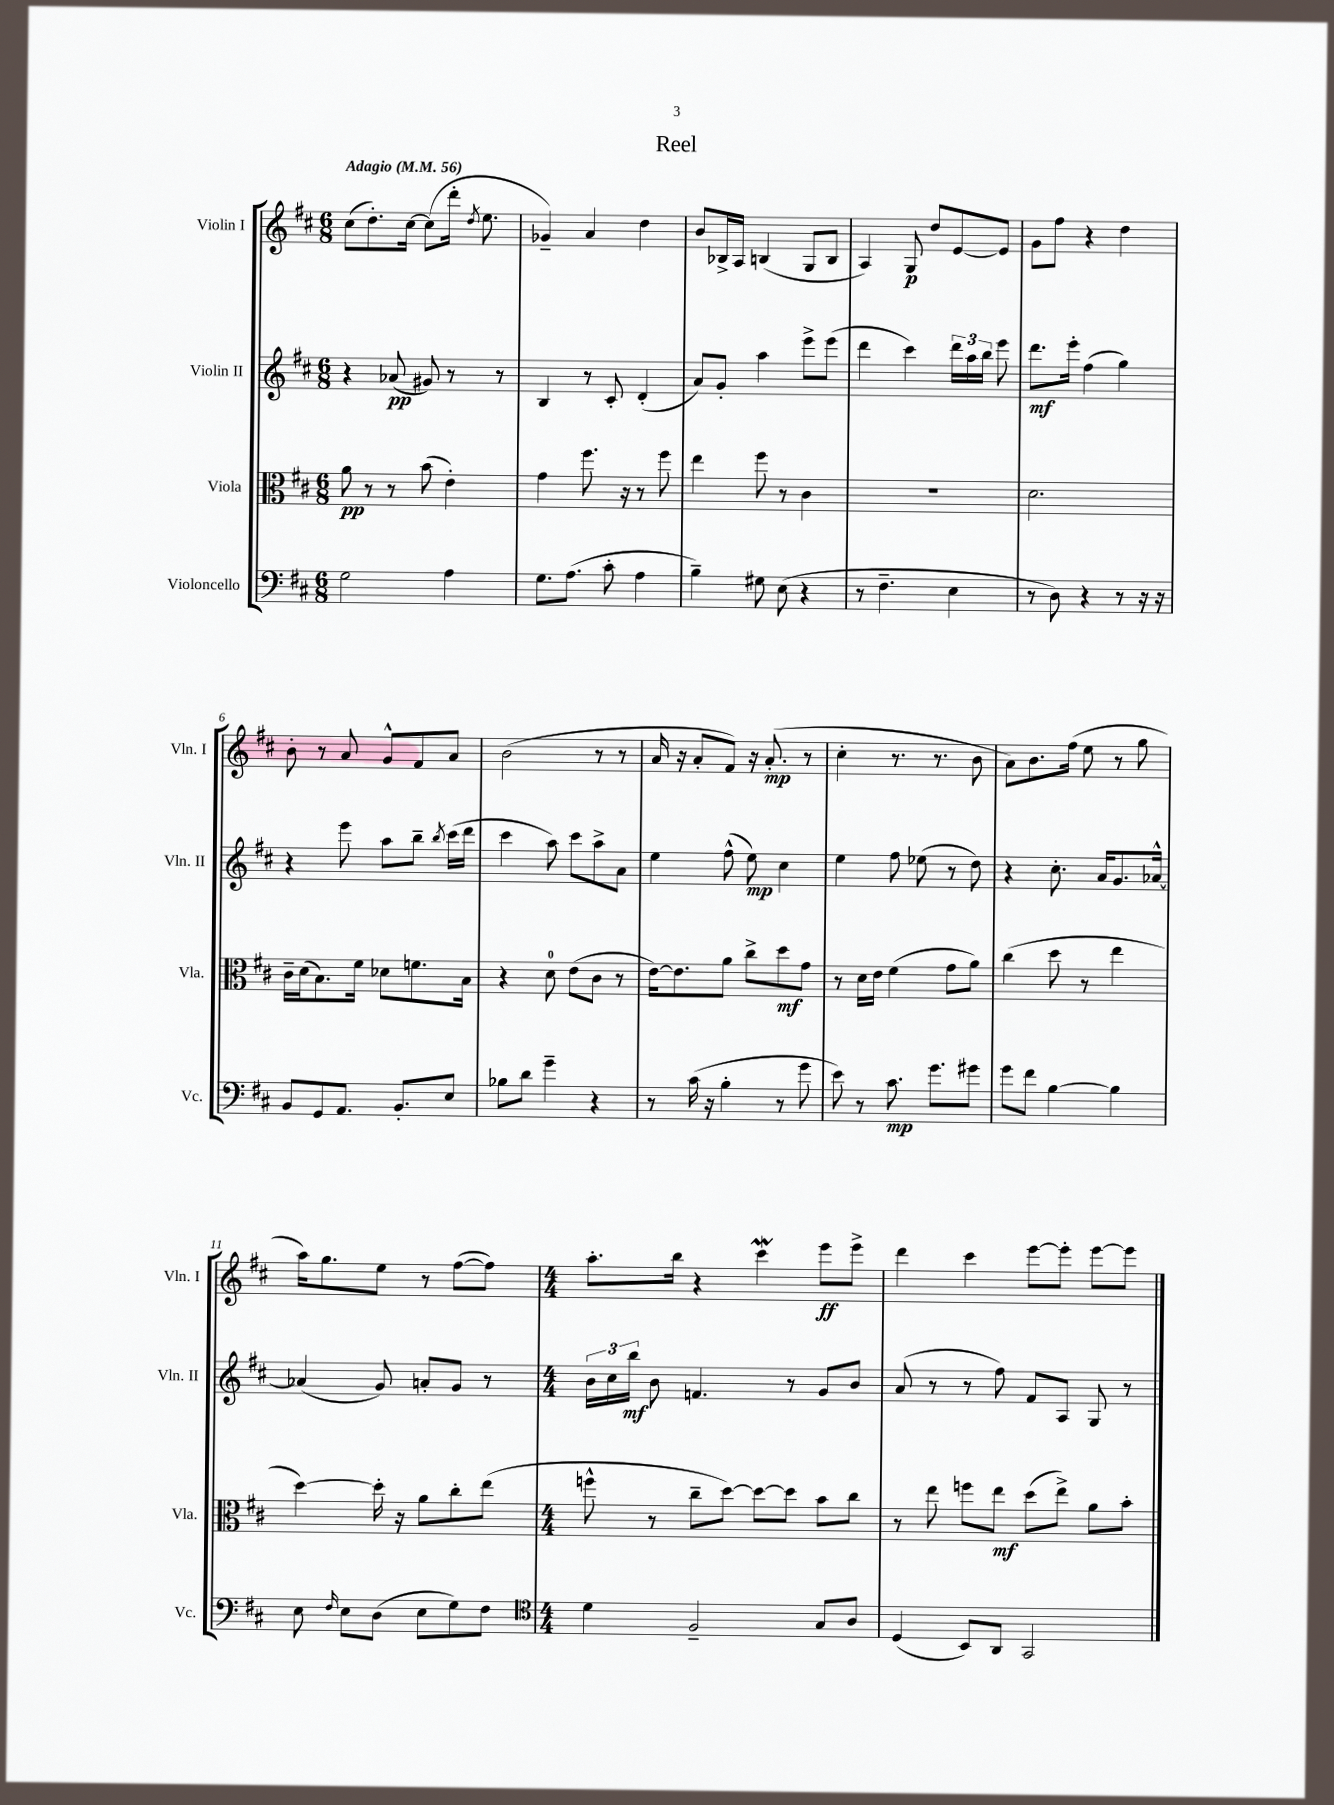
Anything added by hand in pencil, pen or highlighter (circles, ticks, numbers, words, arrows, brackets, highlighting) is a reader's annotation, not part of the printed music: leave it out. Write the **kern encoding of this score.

**kern	**dynam	**kern	**dynam	**kern	**dynam	**kern	**dynam
*part4	*part4	*part3	*part3	*part2	*part2	*part1	*part1
*staff4	*staff4	*staff3	*staff3	*staff2	*staff2	*staff1	*staff1
*I"Violoncello	*	*I"Viola	*	*I"Violin II	*	*I"Violin I	*
*I'Vc.	*	*I'Vla.	*	*I'Vln. II	*	*I'Vln. I	*
*clefF4	*	*clefC3	*	*clefG2	*	*clefG2	*
*k[f#c#]	*	*k[f#c#]	*	*k[f#c#]	*	*k[f#c#]	*
*M6/8	*	*M6/8	*	*M6/8	*	*M6/8	*
*MM56	*	*MM56	*	*MM56	*	*MM56	*
=1	=1	=1	=1	=1	=1	=1	=1
!	!	!	!	!	!	!LO:TX:a:B:t=Adagio	!
2G\	.	8a\	pp	4r	.	(8cc#\L	.
.	.	8r	.	.	.	8.dd'\)	.
.	.	8r	.	(8a-X/	pp	.	.
.	.	.	.	.	.	[16cc#\Jk	.
.	.	(8b\	.	8g#X/)	.	(8cc#\L]	.
4A\	.	4e'\)	.	8r	.	16ddd'\Jk	.
.	.	.	.	.	.	8qdd/	.
.	.	.	.	.	.	8.ee\	.
.	.	.	.	8r	.	.	.
=2	=2	=2	=2	=2	=2	=2	=2
8.G\L	.	4g\	.	4B/	.	4g-X~/)	.
(8.A\J	.	.	.	.	.	.	.
.	.	8.ff#\	.	8r	.	4a/	.
8c#'\	.	.	.	8c#'/	.	.	.
.	.	16r	.	.	.	.	.
4A\	.	8r	.	(4d'/	.	4dd\	.
.	.	8ff#\	.	.	.	.	.
=3	=3	=3	=3	=3	=3	=3	=3
4B~\)	.	4ee\	.	8a/L)	.	8b/L	.
.	.	.	.	8g'/J	.	16B-X^/L	.
.	.	.	.	.	.	16A/JJ	.
8G#X\	.	8ff#\	.	4aa\	.	(4Bn/	.
(8E\	.	8r	.	.	.	.	.
4r	.	4c#\	.	8eee^\L	.	8G/L	.
.	.	.	.	(8eee\J	.	8B/J	.
=4	=4	=4	=4	=4	=4	=4	=4
8r	.	2.r	.	4ddd\	.	4A/)	.
4.F#~\	.	.	.	.	.	.	.
.	.	.	.	4ccc#\)	.	8G/	p
.	.	.	.	.	.	8dd/L	.
4E\	.	.	.	24ddd\LL	.	[8e/	.
.	.	.	.	24aa\	.	.	.
.	.	.	.	24bb\JJ	.	.	.
.	.	.	.	8eee\	.	8e/J]	.
=5	=5	=5	=5	=5	=5	=5	=5
8r	.	2.d\	.	8.ddd\L	mf	8g\L	.
8D\)	.	.	.	.	.	8ff#\J	.
.	.	.	.	16eee'\Jk	.	.	.
4r	.	.	.	(4ff#\	.	4r	.
8r	.	.	.	4gg\)	.	4dd\	.
16r	.	.	.	.	.	.	.
16r	.	.	.	.	.	.	.
!!LO:LB:g=z
=6	=6	=6	=6	=6	=6	=6	=6
8BB/L	.	16c#~\LL	.	4r	.	8b'\	.
.	.	(16d\J	.	.	.	.	.
8GG/	.	8.B\)	.	.	.	8r	.
8.AA/J	.	.	.	8eee\	.	8a/	.
.	.	16f#\Jk	.	.	.	.	.
.	.	8d-X\L	.	8aa\L	.	8g^^/L	.
8.BB'/L	.	.	.	.	.	.	.
.	.	8.fn\	.	8bb~\J	.	8f#/	.
.	.	.	.	8qbb/	.	.	.
8E/J	.	.	.	(16ccc#\LL	.	8a/J	.
.	.	16B\Jk	.	16ddd\JJ	.	.	.
=7	=7	=7	=7	=7	=7	=7	=7
8B-X\L	.	4r	.	4ccc#\	.	(2b\	.
8d\J	.	.	.	.	.	.	.
4g~\	.	8d\	.	8aa\)	.	.	.
.	.	(8e\L	.	8ccc#\L	.	.	.
4r	.	8c#\J	.	8aa^\	.	8r	.
.	.	8r	.	8a\J	.	8r	.
=8	=8	=8	=8	=8	=8	=8	=8
8r	.	[16e\KL)	.	4ee\	.	16a/	.
.	.	8.e\]	.	.	.	16r	.
(16c#\	.	.	.	.	.	8a'/L	.
16r	.	.	.	.	.	.	.
4B'\	.	8a\J	.	(8ff#^^\	.	8f#/J)	.
.	.	8cc#^\L	.	8ee\)	mp	16r	.
.	.	.	.	.	.	(8.a'/	mp
8r	.	8dd\	mf	4cc#\	.	.	.
8g\	.	8g\J	.	.	.	8r	.
=9	=9	=9	=9	=9	=9	=9	=9
8e\)	.	8r	.	4ee\	.	4cc#'\	.
8r	.	16d\LL	.	.	.	.	.
.	.	16e\JJ	.	.	.	.	.
8.c#\	mp	(4f#\	.	8ff#\	.	8.r	.
.	.	.	.	(8ee-X\	.	.	.
8.g\L	.	.	.	.	.	8.r	.
.	.	8g\L	.	8r	.	.	.
8g#X\J	.	8a\J)	.	8dd\)	.	8b\	.
=10	=10	=10	=10	=10	=10	=10	=10
8g\L	.	(4cc#\	.	4r	.	8a\L)	.
8f#\J	.	.	.	.	.	8.b\	.
[4B\	.	8dd\	.	8.cc#'\	.	.	.
.	.	.	.	.	.	(16ff#\Jk	.
.	.	8r	.	.	.	8ee\	.
.	.	.	.	16a/KL	.	.	.
4B\]	.	4ee\	.	8.g/	.	8r	.
.	.	.	.	.	.	8gg\	.
.	.	.	.	[16a-X^^/Jk	.	.	.
!!LO:LB:g=z
=11	=11	=11	=11	=11	=11	=11	=11
8E\	.	[4dd\)	.	(4a-X/]	.	16aa\KL)	.
.	.	.	.	.	.	8.gg\	.
16qqF#/	.	.	.	.	.	.	.
8E\L	.	.	.	.	.	.	.
(8D\J	.	16dd'\]	.	8g/)	.	8ee\J	.
.	.	16r	.	.	.	.	.
8E\L	.	8a\L	.	8an'/L	.	8r	.
8G\)	.	8cc#'\	.	8g/J	.	([8ff#\L	.
8F#\J	.	(8ee\J	.	8r	.	8ff#\J])	.
=12	=12	=12	=12	=12	=12	=12	=12
*clefC4	*	*	*	*	*	*	*
*M4/4	*	*M4/4	*	*M4/4	*	*M4/4	*
4d\	.	8ffn^^\	.	24b\LL	.	8.aa'\L	.
.	.	.	.	24cc#\	.	.	.
.	.	.	.	24bb\JJ	mf	.	.
.	.	8r	.	8b\	.	.	.
.	.	.	.	.	.	16bb\Jk	.
2F#~/	.	8cc#~\L	.	4.fn/	.	4r	.
.	.	[8dd\J)	.	.	.	.	.
.	.	8dd\L_	.	.	.	4ccc#W\	.
.	.	8dd\J]	.	8r	.	.	.
8G/L	.	8b\L	.	8g/L	.	8eee\L	ff
8A/J	.	8cc#\J	.	8b/J	.	8eee^\J	.
=13	=13	=13	=13	=13	=13	=13	=13
(4D/	.	8r	.	(8a/	.	4ddd\	.
.	.	8ee\	.	8r	.	.	.
8BB/L)	.	8ffn\L	.	8r	.	4ccc#\	.
8AA/J	.	8ee\J	mf	8ff#\)	.	.	.
2GG/	.	(8dd\L	.	8f#/L	.	[8eee\L	.
.	.	8ee^\J)	.	8A/J	.	8eee'\J]	.
.	.	8a\L	.	8G/	.	[8eee\L	.
.	.	8b'\J	.	8r	.	8eee\J]	.
==	==	==	==	==	==	==	==
*-	*-	*-	*-	*-	*-	*-	*-
